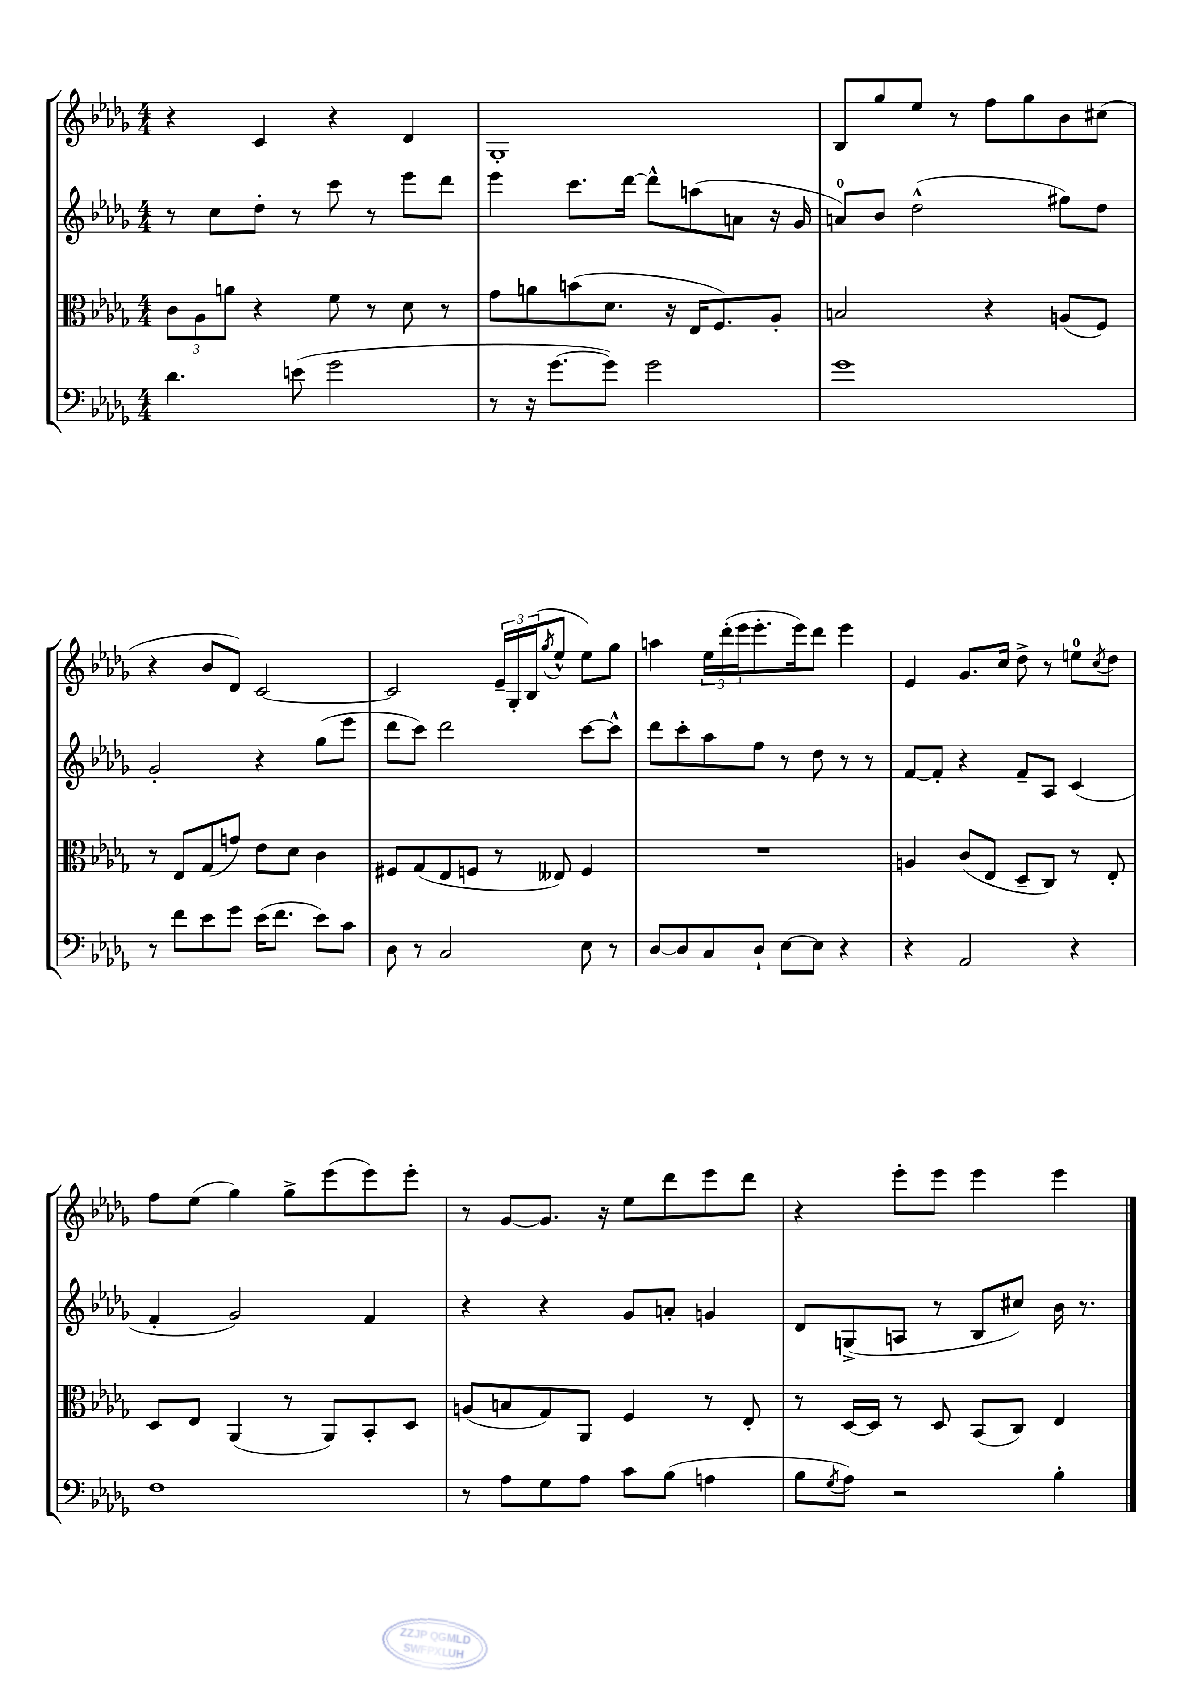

**kern	**kern	**kern	**kern
*staff4	*staff3	*staff2	*staff1
*clefF4	*clefC3	*clefG2	*clefG2
*k[b-e-a-d-g-]	*k[b-e-a-d-g-]	*k[b-e-a-d-g-]	*k[b-e-a-d-g-]
*M4/4	*M4/4	*M4/4	*M4/4
4.d-	12c	8r	4r
.	12A-	.	.
.	.	8cc	.
.	12a	.	.
.	4r	8dd-'	4c
(8e	.	8r	.
2g-	8f	8ccc	4r
.	8r	8r	.
.	8d-	8eee-	4d-
.	8r	8ddd-	.
=	=	=	=
8r	8g-	4eee-	1G-'
16r	8a	.	.
[8.g-	.	.	.
.	(8b	8.ccc	.
8g-])	8.d-	.	.
.	.	[16ddd-	.
2g-	.	8ddd-^^]	.
.	16r	.	.
.	16E-	(8aa	.
.	8.F)	.	.
.	.	8a	.
.	8A-'	16r	.
.	.	16g-	.
=	=	=	=
1g-	2B	8a)	8B-
.	.	8b-	8gg-
.	.	(2dd-^^	8ee-
.	.	.	8r
.	4r	.	8ff
.	.	.	8gg-
.	(8A	8ff#)	8b-
.	8F)	8dd-	(8cc#
=	=	=	=
8r	8r	2g-'	4r
8f	8E-	.	.
8e-	(8G-	.	8b-
8g-	8g)	.	8d-)
(16e-	8e-	4r	[2c
8.f	.	.	.
.	8d-	.	.
8e-)	4c	(8gg-	.
8c	.	8eee-	.
=	=	=	=
8D-	8F#	8ddd-	2c]
8r	(8G-	8ccc)	.
2C	8E-	2ddd-	.
.	8F	.	.
.	8r	.	24e-~
.	.	.	24G-'
.	.	.	(24B-
.	.	.	8qgg-
.	8E--)	.	8ee-^^
8E-	4F	[8ccc	8ee-)
8r	.	8ccc^^]	8gg-
=	=	=	=
[8D-	1r	8ddd-	4aa
8D-]	.	8ccc'	.
8C	.	8aa-	24ee-
.	.	.	(24ddd-'
.	.	.	24eee-
8D-`	.	8ff	8.eee-'
[8E-	.	8r	.
.	.	.	16eee-)
8E-]	.	8dd-	8ddd-
4r	.	8r	4eee-
.	.	8r	.
=	=	=	=
4r	4A	[8f	4e-
.	.	8f']	.
2AA-	(8c	4r	8.g-
.	8E-	.	.
.	.	.	16cc
.	8D-~	8f~	8dd-^
.	8C)	8A-	8r
4r	8r	(4c	8ee
.	.	.	8qcc
.	8E-'	.	8dd-
=	=	=	=
1F	8D-	4f'	8ff
.	8E-	.	(8ee-
.	(4AA-	2g-)	4gg-)
.	8r	.	8gg-^
.	8AA-)	.	(8eee-
.	8BB-'	4f	8eee-)
.	8D-	.	8eee-'
=	=	=	=
8r	(8A	4r	8r
8A-	8B	.	[8g-
8G-	8G-)	4r	8.g-]
8A-	8AA-	.	.
.	.	.	16r
8c	4F	8g-	8ee-
(8B-	.	8a'	8ddd-
4A	8r	4g	8eee-
.	8E-'	.	8ddd-
=	=	=	=
8B-	8r	8d-	4r
8qG-	.	.	.
8A-)	[16D-	(8G^	.
.	16D-]	.	.
2r	8r	8A	8eee-'
.	8D-	8r	8eee-
.	(8BB-	8B-	4eee-
.	8C)	8cc#)	.
4B-'	4E-	16b-	4eee-
.	.	8.r	.
==	==	==	==
*-	*-	*-	*-
